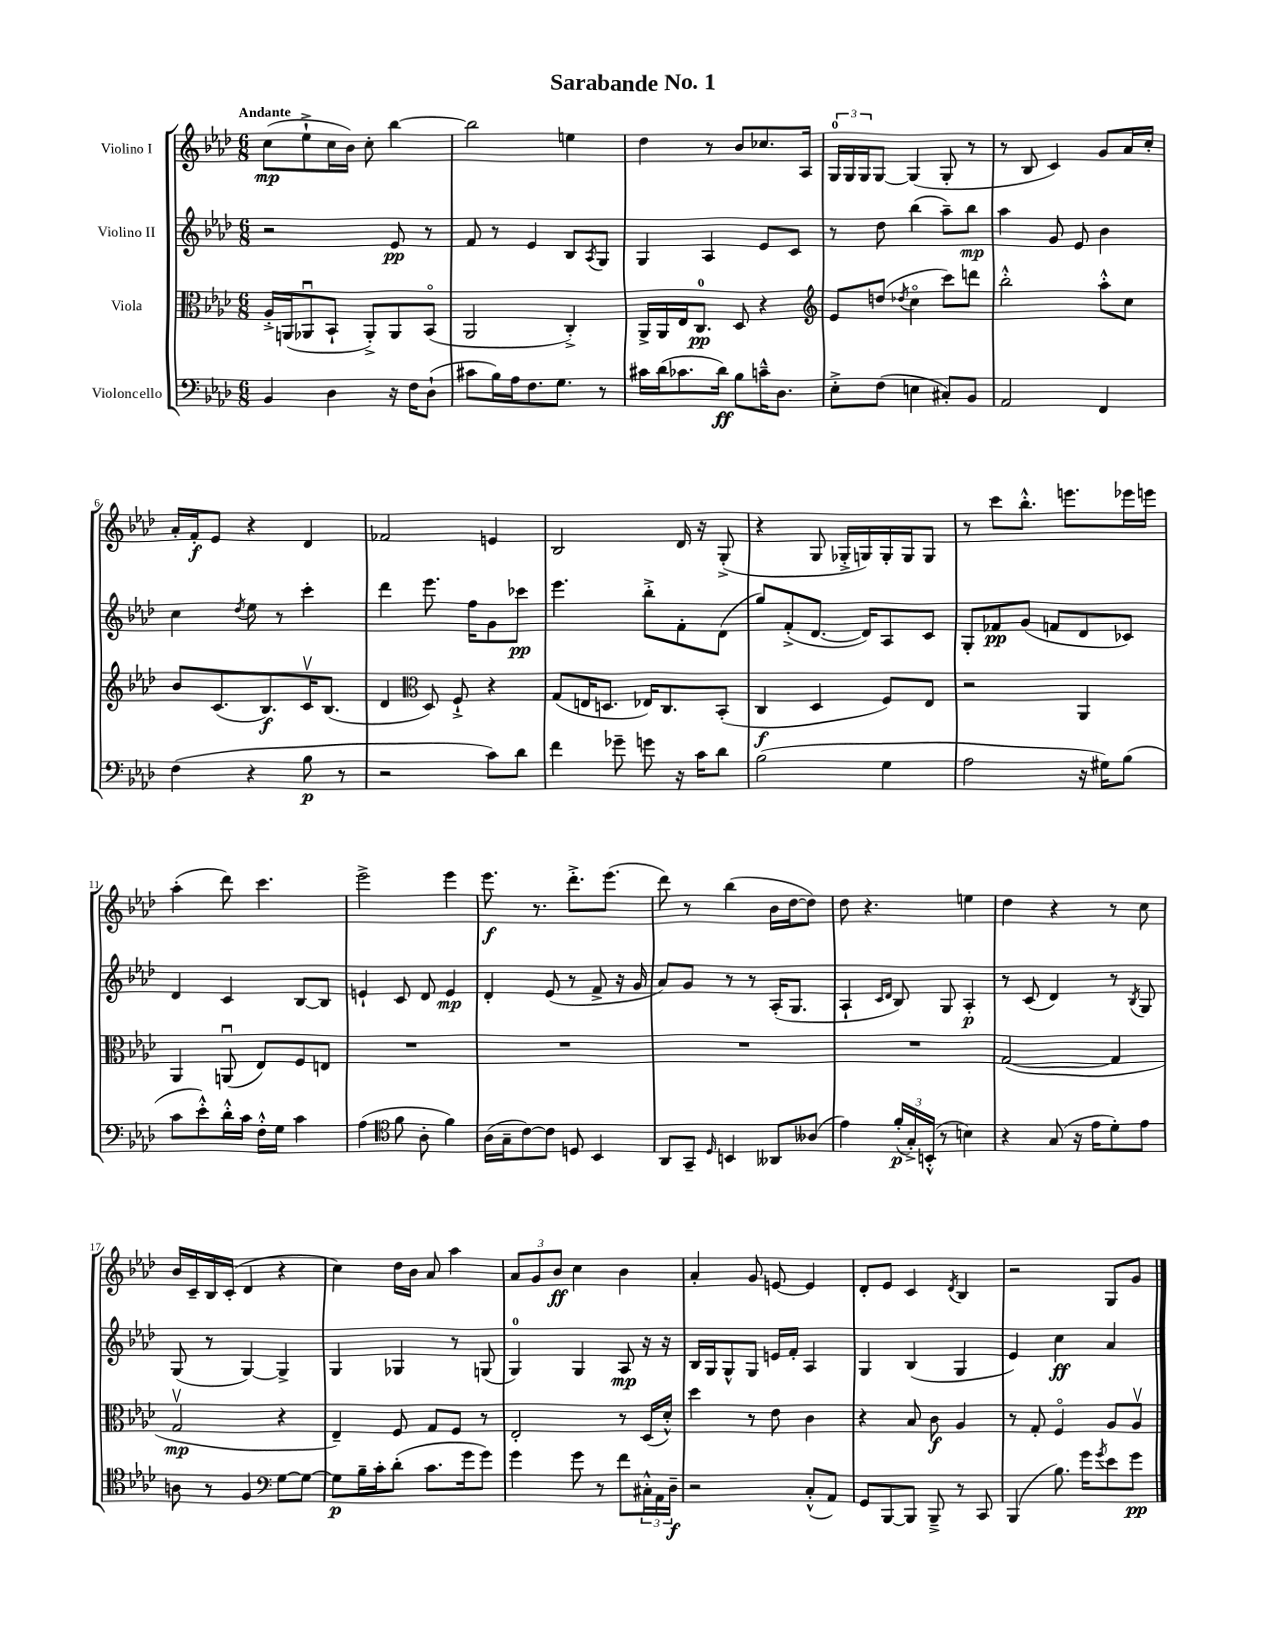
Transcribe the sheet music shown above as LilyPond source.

\header { title = "Sarabande No. 1" }
<<
\new StaffGroup <<
\new Staff = "s0" \with { instrumentName = "Violino I" } {
    \clef treble \key aes \major \numericTimeSignature \time 6/8 \tempo "Andante"
    c''8\mp( ees''8-!-> c''16 bes'16) c''8-. bes''4~ |
    bes''2 e''4 |
    des''4 r8 bes'8 ces''8. aes16 |
    \tuplet 3/2 { g16-0 g16 g16 } g8~ g4( g8-. r8 |
    r8 bes8 c'4) g'8 aes'16 c''16-. |
    aes'16-. f'16-.\f ees'8 r4 des'4 |
    fes'2 e'4 |
    bes2 des'16 r16 g8-.->( |
    r4 g8 ges16-.-> g16) g16-. g16 g8 |
    r8 c'''8 bes''8.-.-^ e'''8. ees'''16 e'''16 |
    aes''4-.( des'''8) c'''4. |
    ees'''2-> ees'''4 |
    ees'''8.\f r8. des'''8.-.-> ees'''8.( |
    des'''8) r8 bes''4( bes'16 des''16~ des''8) |
    des''8 r4. e''4 |
    des''4 r4 r8 c''8 |
    bes'16 c'16-- bes16 c'16-.( des'4 r4 |
    c''4) des''16 bes'16 aes'8 aes''4 |
    \tuplet 3/2 { aes'8 g'8 bes'8\ff } c''4 bes'4 |
    aes'4-. g'8 e'8~ e'4 |
    des'8-. ees'8 c'4 \acciaccatura { des'8 } bes4 |
    r2 g8 g'8 \bar "|." |
}
\new Staff = "s1" \with { instrumentName = "Violino II" } {
    \clef treble \key aes \major \numericTimeSignature \time 6/8
    r2 ees'8\pp r8 |
    f'8 r8 ees'4 bes8 \acciaccatura { aes8 } g8 |
    g4 aes4 ees'8 c'8 |
    r8 des''8 bes''4( aes''8--) bes''8\mp |
    aes''4 g'8 ees'8 bes'4 |
    c''4 \acciaccatura { des''8 } ees''8 r8 c'''4-. |
    des'''4 ees'''8. f''16 g'8 ces'''8\pp |
    ees'''4. bes''8-.-> f'8-. des'8( |
    g''8) f'8-.->( des'8.~ des'16) aes8 c'8 |
    g8-. fes'8\pp g'8( f'8 des'8 ces'8) |
    des'4 c'4 bes8~ bes8 |
    e'4-! c'8 des'8 e'4\mp |
    des'4-. ees'8( r8 f'8-> r16 g'16 |
    aes'8) g'8 r8 r8 aes16-.( g8. |
    aes4-! \grace { c'16 des'16 } bes8) g8 aes4-.\p |
    r8 c'8( des'4) r8 \acciaccatura { bes8 } g8 |
    g8( r8 g4~) g4-> |
    g4 ges4 r8 g8( |
    g4-0) g4 aes8\mp r16 r16 |
    bes16 g16 g8-^ g8 e'16 f'16-. aes4 |
    g4 bes4( g4 |
    ees'4) c''4\ff aes'4 \bar "|." |
}
\new Staff = "s2" \with { instrumentName = "Viola" } {
    \clef alto \key aes \major \numericTimeSignature \time 6/8
    aes16-.-> a,16( aes,8\downbow bes,8-! aes,8-.->) aes,8 bes,8\flageolet( |
    aes,2 c4-.->) |
    aes,16-> aes,16 ees16 c8.-0\pp des8 r4 |
    \clef treble ees'8 d''8( \acciaccatura { des''8 } c''4\flageolet c'''8) d'''8 |
    bes''2-.-^ aes''8-.-^ c''8 |
    bes'8 c'8.( bes8.\f) c'16\upbow bes8.( |
    des'4 \clef alto des8) f8-!-> r4 |
    g8( e16 d8. ees16) c8. bes,8-.( |
    c4\f des4 f8) ees8 |
    r2 aes,4 |
    aes,4 a,8\downbow( ees8) f8 e8 |
    R2. |
    R2. |
    R2. |
    R2. |
    g2~( g4 |
    g2\upbow\mp r4 |
    ees4--) f8 g8 f8 r8 |
    ees2-. r8 des16( des'16-.-^) |
    des''4 r8 ees'8 c'4 |
    r4 bes8 c'8\f aes4 |
    r8 g8-. f4\flageolet aes8 aes8\upbow \bar "|." |
}
\new Staff = "s3" \with { instrumentName = "Violoncello" } {
    \clef bass \key aes \major \numericTimeSignature \time 6/8
    bes,4 des4 r16 f16 des8-!( |
    cis'8 bes16) aes16 f8. g8. r8 |
    cis'16 des'16( ces'8. des'16\ff) bes8 c'16---^ des8. |
    ees8-.-> f8( e4 cis8-.) bes,8 |
    aes,2 f,4 |
    f4( r4 bes8\p r8 |
    r2 c'8) des'8 |
    f'4 ges'8-- g'8 r16 c'16 des'8 |
    bes2( g4 |
    aes2 r16 gis16) bes8( |
    c'8 ees'8-.-^) des'16-.-^ c'16 f16-.-^ g16 c'4 |
    aes4( \clef tenor f'8 aes8-. f'4) |
    aes16( g16-- c'8~) c'8 d8 bes,4 |
    aes,8 g,8-- \grace { des16 } b,4 aeses,8 aeses8( |
    ees'4) \tuplet 3/2 { f'16-.\p( g16-.->) b,16-.-^( } r8 b4) |
    r4 g8( r16 ees'16 des'8-.) ees'8 |
    a8 r8 f4 \clef bass g8~ g8~ |
    g8\p bes16-- c'16-. des'8-.( c'8. g'16 g'8) |
    g'4 g'8 r8 f'8 \tuplet 3/2 { cis16-.-^ aes,16 des16--\f } |
    r2 c8-.-^( aes,8) |
    g,8 bes,,8~ bes,,8 bes,,8---> r8 c,8 |
    bes,,4( bes8.) g'16 \acciaccatura { g'8 } ees'8 g'8\pp \bar "|." |
}
>>
>>
